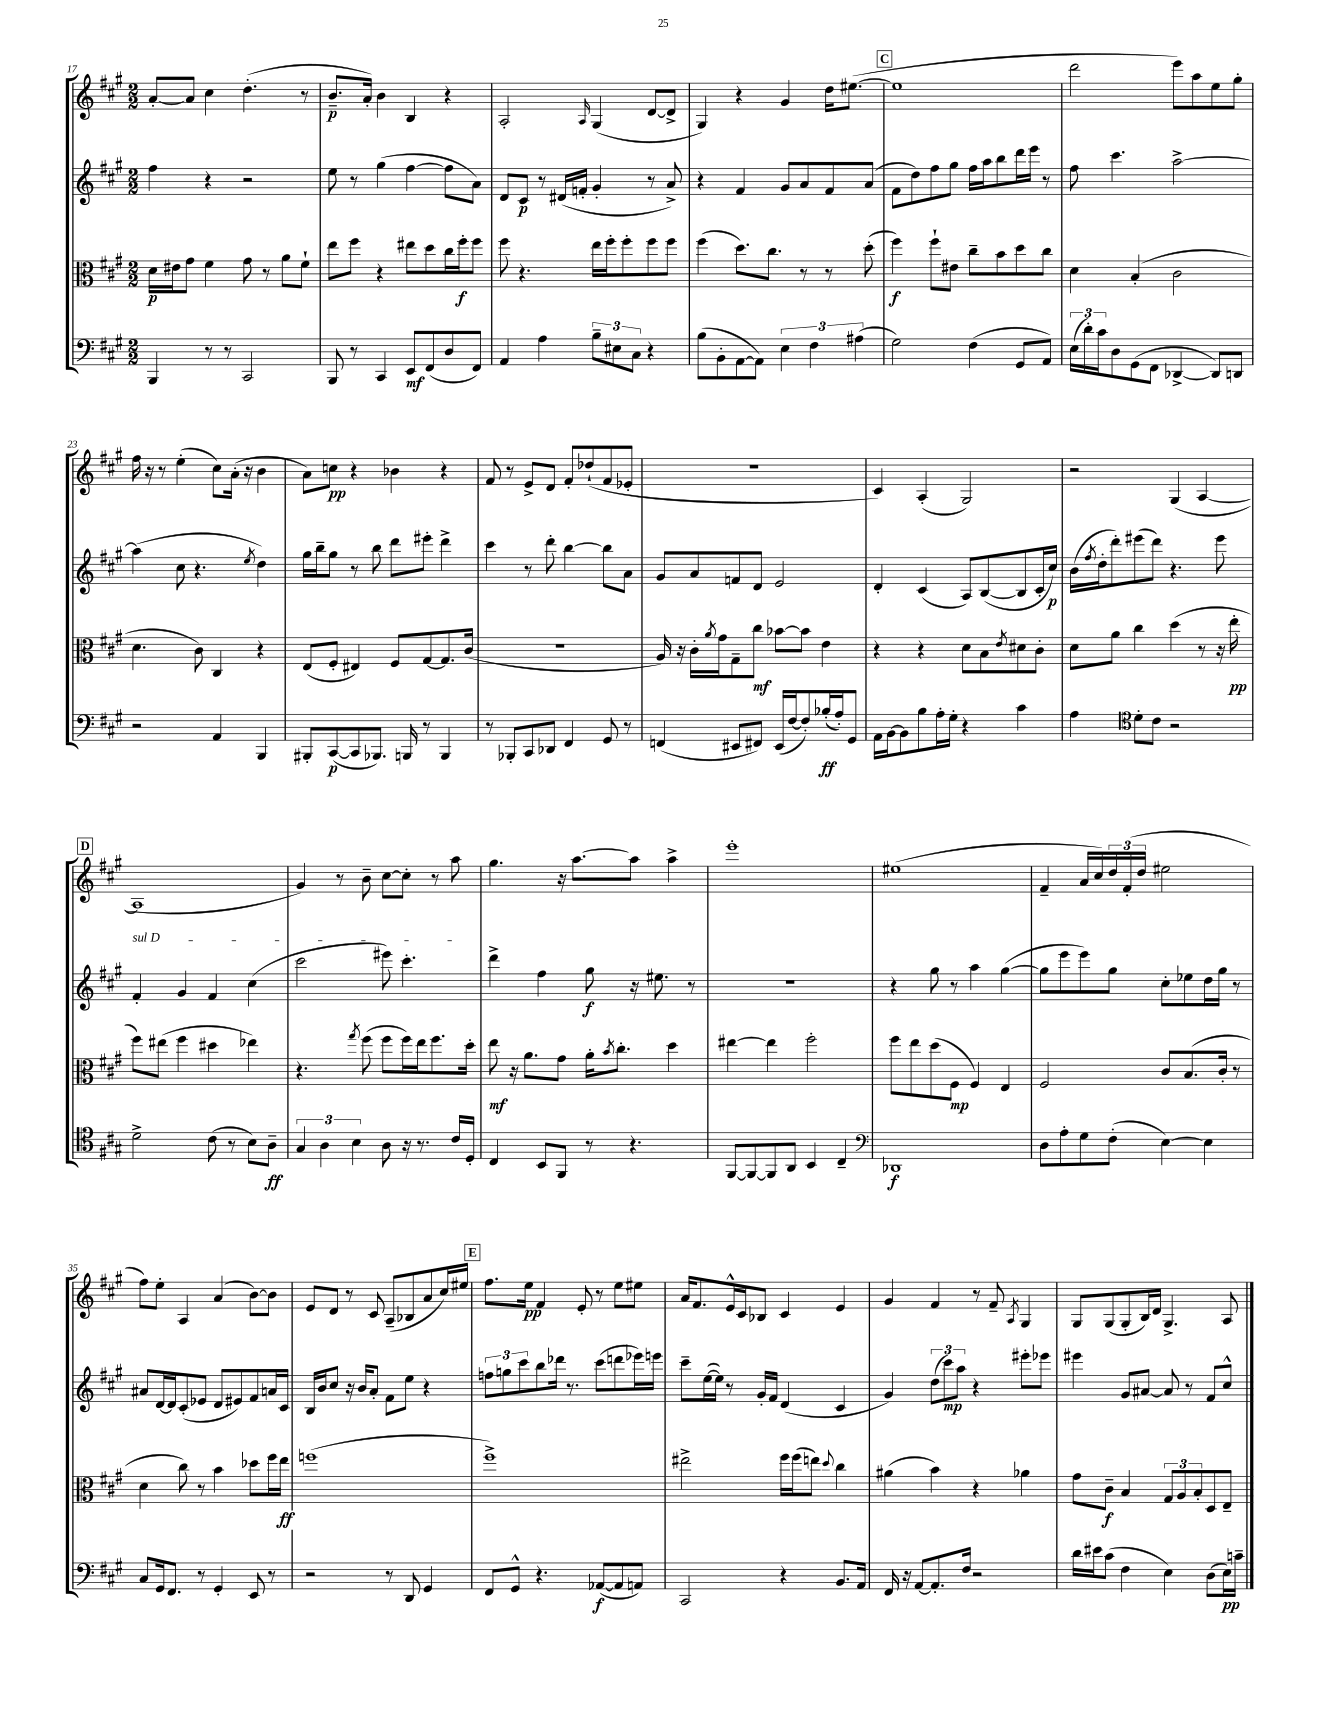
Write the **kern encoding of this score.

**kern	**dynam	**kern	**dynam	**kern	**dynam	**kern	**dynam
*part4	*part4	*part3	*part3	*part2	*part2	*part1	*part1
*staff4	*staff4	*staff3	*staff3	*staff2	*staff2	*staff1	*staff1
*clefF4	*	*clefC3	*	*clefG2	*	*clefG2	*
*k[f#c#g#]	*	*k[f#c#g#]	*	*k[f#c#g#]	*	*k[f#c#g#]	*
*M2/2	*	*M2/2	*	*M2/2	*	*M2/2	*
=17	=17	=17	=17	=17	=17	=17	=17
4BBB/	.	16d\LL	p	4ff#\	.	[8a'/L	.
.	.	16e#X\J	.	.	.	.	.
.	.	8g#\J	.	.	.	8a/J]	.
8r	.	4f#\	.	4r	.	4cc#\	.
8r	.	.	.	.	.	.	.
2CC#/	.	8g#\	.	2r	.	(4.dd'\	.
.	.	8r	.	.	.	.	.
.	.	8a\L	.	.	.	.	.
.	.	8f#`\J	.	.	.	8r	.
=18	=18	=18	=18	=18	=18	=18	=18
8BBB/	.	8ee\L	.	8ee\	.	8.b~/L	p
8r	.	8ff#\J	.	8r	.	.	.
.	.	.	.	.	.	16a'/Jk)	.
4CC#/	.	4r	.	(4gg#\	.	4b\	.
8EE/L	mf	8ee#X\L	.	[4ff#\	.	4B/	.
(8FF#/	.	8dd\	.	.	.	.	.
8D/	.	16cc#\L	.	8ff#\L]	.	4r	.
.	.	16ff#'\J	f	.	.	.	.
8FF#/J)	.	8ff#\J	.	8a\J)	.	.	.
=19	=19	=19	=19	=19	=19	=19	=19
4AA/	.	8ff#\	.	8d/L	.	2A'/	.
.	.	4.r	.	8c#/J	p	.	.
4A\	.	.	.	8r	.	.	.
.	.	.	.	(16d#X/LL	.	.	.
.	.	.	.	16fn'/JJ	.	.	.
.	.	.	.	.	.	16qqA/	.
12B~\L	.	16ee\LL	.	4g#'/	.	(4G#/	.
.	.	16ff#'\J	.	.	.	.	.
12E#X\	.	.	.	.	.	.	.
.	.	8ff#'\	.	.	.	.	.
12C#\J	.	.	.	.	.	.	.
4r	.	8ff#\	.	8r	.	[8d/L	.
.	.	8ff#\J	.	8a^/)	.	8d^/J]	.
=20	=20	=20	=20	=20	=20	=20	=20
(8B\L	.	(4ff#\	.	4r	.	4G#/)	.
8BB'\	.	.	.	.	.	.	.
[8AA\	.	8.dd\L)	.	4f#/	.	4r	.
8AA\J])	.	.	.	.	.	.	.
.	.	8.cc#\J	.	.	.	.	.
6E\	.	.	.	8g#/L	.	4g#/	.
.	.	8r	.	8a/	.	.	.
6F#\	.	.	.	.	.	.	.
.	.	8r	.	8f#/	.	16dd\KL	.
.	.	.	.	.	.	([8.ee#X\J	.
(6A#X\	.	.	.	.	.	.	.
.	.	(8dd'\	.	(8a/J	.	.	.
!!LO:REH:place=s1:t=C
=21	=21	=21	=21	=21	=21	=21	=21
2G#\)	.	4ff#\)	f	8f#\L	.	1ee#]	.
.	.	.	.	8dd\)	.	.	.
.	.	8ff#`\L	.	8ff#\	.	.	.
.	.	8e#X\J	.	8gg#\J	.	.	.
(4F#\	.	8cc#~\L	.	16ff#\LL	.	.	.
.	.	.	.	16aa\J	.	.	.
.	.	8b\	.	8bb\	.	.	.
8GG#/L	.	8dd\	.	16ddd\L	.	.	.
.	.	.	.	16eee\JJ	.	.	.
8AA/J)	.	8cc#\J	.	8r	.	.	.
=22	=22	=22	=22	=22	=22	=22	=22
(24E\LL	.	4d\	.	8ff#\	.	2ddd\	.
24d'\)	.	.	.	.	.	.	.
24c#\J	.	.	.	.	.	.	.
8D\	.	.	.	4.ccc#\	.	.	.
(8GG#\	.	(4B'/	.	.	.	.	.
8FF#\J	.	.	.	.	.	.	.
[4DD-X^/	.	2c#\	.	[2aa^\	.	8eee\L)	.
.	.	.	.	.	.	8aa\	.
8DD-/L])	.	.	.	.	.	8ee\	.
8DDn/J	.	.	.	.	.	8gg#'\J	.
!!LO:LB:g=z
=23	=23	=23	=23	=23	=23	=23	=23
2r	.	4.d\	.	(4aa\]	.	16ff#\	.
.	.	.	.	.	.	16r	.
.	.	.	.	.	.	8r	.
.	.	.	.	8cc#\	.	(4ee'\	.
.	.	8c#\)	.	4.r	.	.	.
4AA/	.	4C#/	.	.	.	8cc#\L)	.
.	.	.	.	.	.	(16a'\Jk	.
.	.	.	.	.	.	16r	.
.	.	.	.	8qee/	.	.	.
4BBB/	.	4r	.	4dd\)	.	4b\	.
=24	=24	=24	=24	=24	=24	=24	=24
8BBB#X'/L	.	(8E/L	.	16gg#\LL	.	8a\L)	.
.	.	.	.	16bb~\J	.	.	.
([8CC#/	p	8F#'/J	.	8gg#\J	.	8ccn\J	pp
8CC#/]	.	4E#X/)	.	8r	.	4r	.
8.BBB-X/J)	.	.	.	8bb\	.	.	.
.	.	8F#/L	.	8ddd\L	.	4b-X\	.
16BBBn/	.	.	.	.	.	.	.
8r	.	[8G#/	.	8eee#X'\J	.	.	.
4BBB/	.	8.G#/]	.	4ddd^\	.	4r	.
.	.	(16c#/Jk	.	.	.	.	.
=25	=25	=25	=25	=25	=25	=25	=25
8r	.	1r	.	4ccc#\	.	8f#/	.
8BBB-X'/L	.	.	.	.	.	8r	.
8CC#/	.	.	.	8r	.	8e^/L	.
8DD-X/J	.	.	.	8ddd'\	.	8d/J	.
4FF#/	.	.	.	[4bb\	.	8f#'/L	.
.	.	.	.	.	.	(8dd-X`/	.
8GG#/	.	.	.	8bb\L]	.	8f#/	.
8r	.	.	.	8a\J	.	8e-X'/J	.
=26	=26	=26	=26	=26	=26	=26	=26
(4FFn/	.	16A/)	.	8g#/L	.	1r	.
.	.	16r	.	.	.	.	.
.	.	16c#'\LL	.	8a/	.	.	.
.	.	8qa/	.	.	.	.	.
.	.	16g#\J	.	.	.	.	.
8EE#X/L	.	8G#~\	.	8fn/	.	.	.
8FF#X/J)	.	8cc#\J	mf	8d/J	.	.	.
(16EE#/LL	.	[8b-X\L	.	2e/	.	.	.
[16F#/J	.	.	.	.	.	.	.
8F#'/])	.	8b-\J]	.	.	.	.	.
(16B-X'/L	ff	4e\	.	.	.	.	.
16A'/J)	.	.	.	.	.	.	.
8GG#/J	.	.	.	.	.	.	.
=27	=27	=27	=27	=27	=27	=27	=27
16AA\LL	.	4r	.	4d'/	.	4c#/)	.
[16BB\J	.	.	.	.	.	.	.
8BB\]	.	.	.	.	.	.	.
8B\	.	4r	.	(4c#/	.	(4A'/	.
16A'\L	.	.	.	.	.	.	.
16G#'\JJ	.	.	.	.	.	.	.
4r	.	8d\L	.	8A/L)	.	2G#/)	.
.	.	8B\	.	([8B/	.	.	.
.	.	8qe/	.	.	.	.	.
4c#\	.	8d#X\	.	8B/]	.	.	.
.	.	8c#'\J	.	16c#'/L	.	.	.
.	.	.	.	16cc#/JJ)	p	.	.
=28	=28	=28	=28	=28	=28	=28	=28
4A\	.	8d\L	.	(16b\LL	.	2r	.
.	.	.	.	8qff#/	.	.	.
.	.	.	.	16dd'\J	.	.	.
.	.	8a\J	.	8ddd'\)	.	.	.
*clefC4	*	*	*	*	*	*	*
8d'\L	.	4cc#\	.	(8eee#X\	.	.	.
8c#\J	.	.	.	8ddd\J)	.	.	.
2r	.	(4dd\	.	4.r	.	(4G#/	.
.	.	8r	.	.	.	[4A/	.
.	.	16r	.	8eee#\	.	.	.
.	.	16ee'\	pp	.	.	.	.
!!LO:LB:g=z
!!LO:REH:place=s1:t=D
=29	=29	=29	=29	=29	=29	=29	=29
!	!	!	!	!LO:TX:a:i:t=sul D	!	!	!
2d^\	.	8ff#\L)	.	4f#'/	.	1A]	.
.	.	(8ee#X\J	.	.	.	.	.
.	.	4ff#\	.	4g#/	.	.	.
(8c#\	.	4dd#X\	.	4f#/	.	.	.
8r	.	.	.	.	.	.	.
8B\L)	.	4ee-X\)	.	(4cc#\	.	.	.
8A~\J	ff	.	.	.	.	.	.
=30	=30	=30	=30	=30	=30	=30	=30
6G#/	.	4.r	.	2ccc#\	.	4g#/)	.
6A\	.	.	.	.	.	.	.
.	.	.	.	.	.	8r	.
6B\	.	.	.	.	.	.	.
.	.	8qgg#/	.	.	.	.	.
.	.	(8ff#\	.	.	.	8b~\	.
8A\	.	8ff#\L	.	8eee#X\)	.	[8cc#\L	.
16r	.	16ff#\L)	.	4.ccc#'\	.	8cc#'\J]	.
8.r	.	16ee\J	.	.	.	.	.
.	.	8.ff#\	.	.	.	8r	.
16c#/LL	.	.	.	.	.	8aa\	.
16D'/JJ	.	16dd'\Jk	.	.	.	.	.
=31	=31	=31	=31	=31	=31	=31	=31
4C#/	.	8ee\	mf	4ddd^\	.	4.gg#\	.
.	.	16r	.	.	.	.	.
.	.	8.a\L	.	.	.	.	.
8BB/L	.	.	.	4ff#\	.	.	.
8FF#/J	.	8g#\J	.	.	.	16r	.
.	.	.	.	.	.	[8.aa\L	.
8r	.	16a'\KL	.	8gg#\	f	.	.
.	.	8qb/	.	.	.	.	.
.	.	8.cc#'\J	.	.	.	.	.
4.r	.	.	.	16r	.	8aa\J]	.
.	.	.	.	8.ee#X\	.	.	.
.	.	4dd\	.	.	.	4aa^\	.
.	.	.	.	8r	.	.	.
=32	=32	=32	=32	=32	=32	=32	=32
[8FF#/L	.	[4ee#X\	.	1r	.	1eee'	.
8FF#/_	.	.	.	.	.	.	.
8FF#/]	.	4ee#\]	.	.	.	.	.
8AA/J	.	.	.	.	.	.	.
4BB/	.	2ff#'\	.	.	.	.	.
4C#~/	.	.	.	.	.	.	.
=33	=33	=33	=33	=33	=33	=33	=33
*clefF4	*	*	*	*	*	*	*
1DD-X	f	8ff#\L	.	4r	.	(1ee#X	.
.	.	8ee\	.	.	.	.	.
.	.	(8dd\	.	8gg#\	.	.	.
.	.	8F#\J	mp	8r	.	.	.
.	.	4F#/)	.	4aa\	.	.	.
.	.	4E/	.	([4gg#\	.	.	.
=34	=34	=34	=34	=34	=34	=34	=34
8D\L	.	2F#/	.	8gg#\L]	.	4f#~/	.
8A'\	.	.	.	8eee\	.	.	.
8G#\	.	.	.	8eee\)	.	16a/LL	.
.	.	.	.	.	.	16cc#/)	.
(8F#'\J	.	.	.	8gg#\J	.	24dd/	.
.	.	.	.	.	.	(24f#'/	.
.	.	.	.	.	.	24dd/JJ	.
[4E\)	.	8c#/L	.	8cc#'\L	.	2ee#X\	.
.	.	(8.B/	.	8ee-X\	.	.	.
4E\]	.	.	.	16dd\L	.	.	.
.	.	16c#'/Jk	.	16gg#\JJ	.	.	.
.	.	8r	.	8r	.	.	.
!!LO:LB:g=z
=35	=35	=35	=35	=35	=35	=35	=35
8C#/L	.	4d\	.	8a#X/L	.	8ff#\L)	.
16GG#/k	.	.	.	[16d/L	.	8ee'\J	.
8.FF#/J	.	.	.	16d/J]	.	.	.
.	.	8cc#\)	.	(8c#'/	.	4A/	.
8r	.	8r	.	8e-X/J	.	.	.
4GG#'/	.	4b\	.	8d/L	.	(4a/	.
.	.	.	.	8e#X/)	.	.	.
8EE/	.	8dd-X\L	.	8f#/	.	[8b\L)	.
8r	.	16ff#\L	.	16an/L	.	8b\J]	.
.	.	16ee\JJ	ff	16c#/JJ	.	.	.
=36	=36	=36	=36	=36	=36	=36	=36
2r	.	(1ffn	.	16B/LL	.	8e/L	.
.	.	.	.	16b/J	.	.	.
.	.	.	.	8cc#/J	.	8d/J	.
.	.	.	.	16r	.	8r	.
.	.	.	.	16b/KL	.	.	.
.	.	.	.	8a'/J	.	8c#/	.
8r	.	.	.	8f#\L	.	(8A~/L	.
8DD/	.	.	.	8ee\J	.	8B-X/	.
4GG#/	.	.	.	4r	.	8a/	.
.	.	.	.	.	.	16cc#/L)	.
.	.	.	.	.	.	16ee#X/JJ	.
!!LO:REH:place=s1:t=E
=37	=37	=37	=37	=37	=37	=37	=37
8FF#/L	.	1ff#^)	.	12ffn\L	.	8.ff#\L	.
.	.	.	.	12ggn\	.	.	.
8GG#^^/J	.	.	.	.	.	.	.
.	.	.	.	12ccc#\	.	.	.
.	.	.	.	.	.	16ee\Jk	pp
4.r	.	.	.	8bb\	.	4f#/	.
.	.	.	.	16ddd-X\Jk	.	.	.
.	.	.	.	8.r	.	.	.
.	.	.	.	.	.	8e'/	.
([8AA-X/L	f	.	.	(8ccc#\L	.	8r	.
8AA-/]	.	.	.	8dddn\	.	8ee\L	.
8AAn/J)	.	.	.	16eee-X\L)	.	8ee#X\J	.
.	.	.	.	16eeen\JJ	.	.	.
=38	=38	=38	=38	=38	=38	=38	=38
2CC#/	.	2ee#X^\	.	8ccc#~\L	.	16a/KL	.
.	.	.	.	.	.	8.f#/	.
.	.	.	.	([16ee\L	.	.	.
.	.	.	.	16ee\JJ])	.	.	.
.	.	.	.	8r	.	16e^^/L	.
.	.	.	.	.	.	16c#/J	.
.	.	.	.	16g#'/LL	.	8B-X/J	.
.	.	.	.	16f#/JJ	.	.	.
4r	.	16ff#\LL	.	(4d/	.	4c#/	.
.	.	(16ff#\J	.	.	.	.	.
.	.	8een\J)	.	.	.	.	.
.	.	8qqdd/	.	.	.	.	.
8.BB/L	.	4cc#\	.	4c#/	.	4e/	.
16AA/Jk	.	.	.	.	.	.	.
=39	=39	=39	=39	=39	=39	=39	=39
16FF#/	.	(4a#X\	.	4g#/)	.	4g#/	.
16r	.	.	.	.	.	.	.
[8AA/L	.	.	.	.	.	.	.
8.AA'/]	.	4b\)	.	(12dd\L	.	4f#/	.
.	.	.	.	12ccc#\)	mp	.	.
.	.	.	.	12aa\J	.	.	.
16F#/Jk	.	.	.	.	.	.	.
2r	.	4r	.	4r	.	8r	.
.	.	.	.	.	.	8f#~/	.
.	.	.	.	.	.	8qA/	.
.	.	4a-X\	.	8eee#X'\L	.	4G#/	.
.	.	.	.	8eee-X\J	.	.	.
=40	=40	=40	=40	=40	=40	=40	=40
16d\LL	.	8g#\L	.	4eee#X\	.	8G#/L	.
16e#X\J	.	.	.	.	.	.	.
(8c#\J	.	8c#~\J	f	.	.	(8G#/	.
4F#\	.	4B/	.	8g#/L	.	8G#'/	.
.	.	.	.	[8a#X/J	.	16B/L)	.
.	.	.	.	.	.	16d/JJ	.
4E\)	.	12G#/L	.	8a#/]	.	4.G#^/	.
.	.	12A/	.	.	.	.	.
.	.	.	.	8r	.	.	.
.	.	12B'/	.	.	.	.	.
(8D\L	.	8D/	.	8f#/L	.	.	.
16E\L)	pp	8E~/J	.	8cc#^^/J	.	8A/	.
16cn~\JJ	.	.	.	.	.	.	.
==	==	==	==	==	==	==	==
*-	*-	*-	*-	*-	*-	*-	*-
